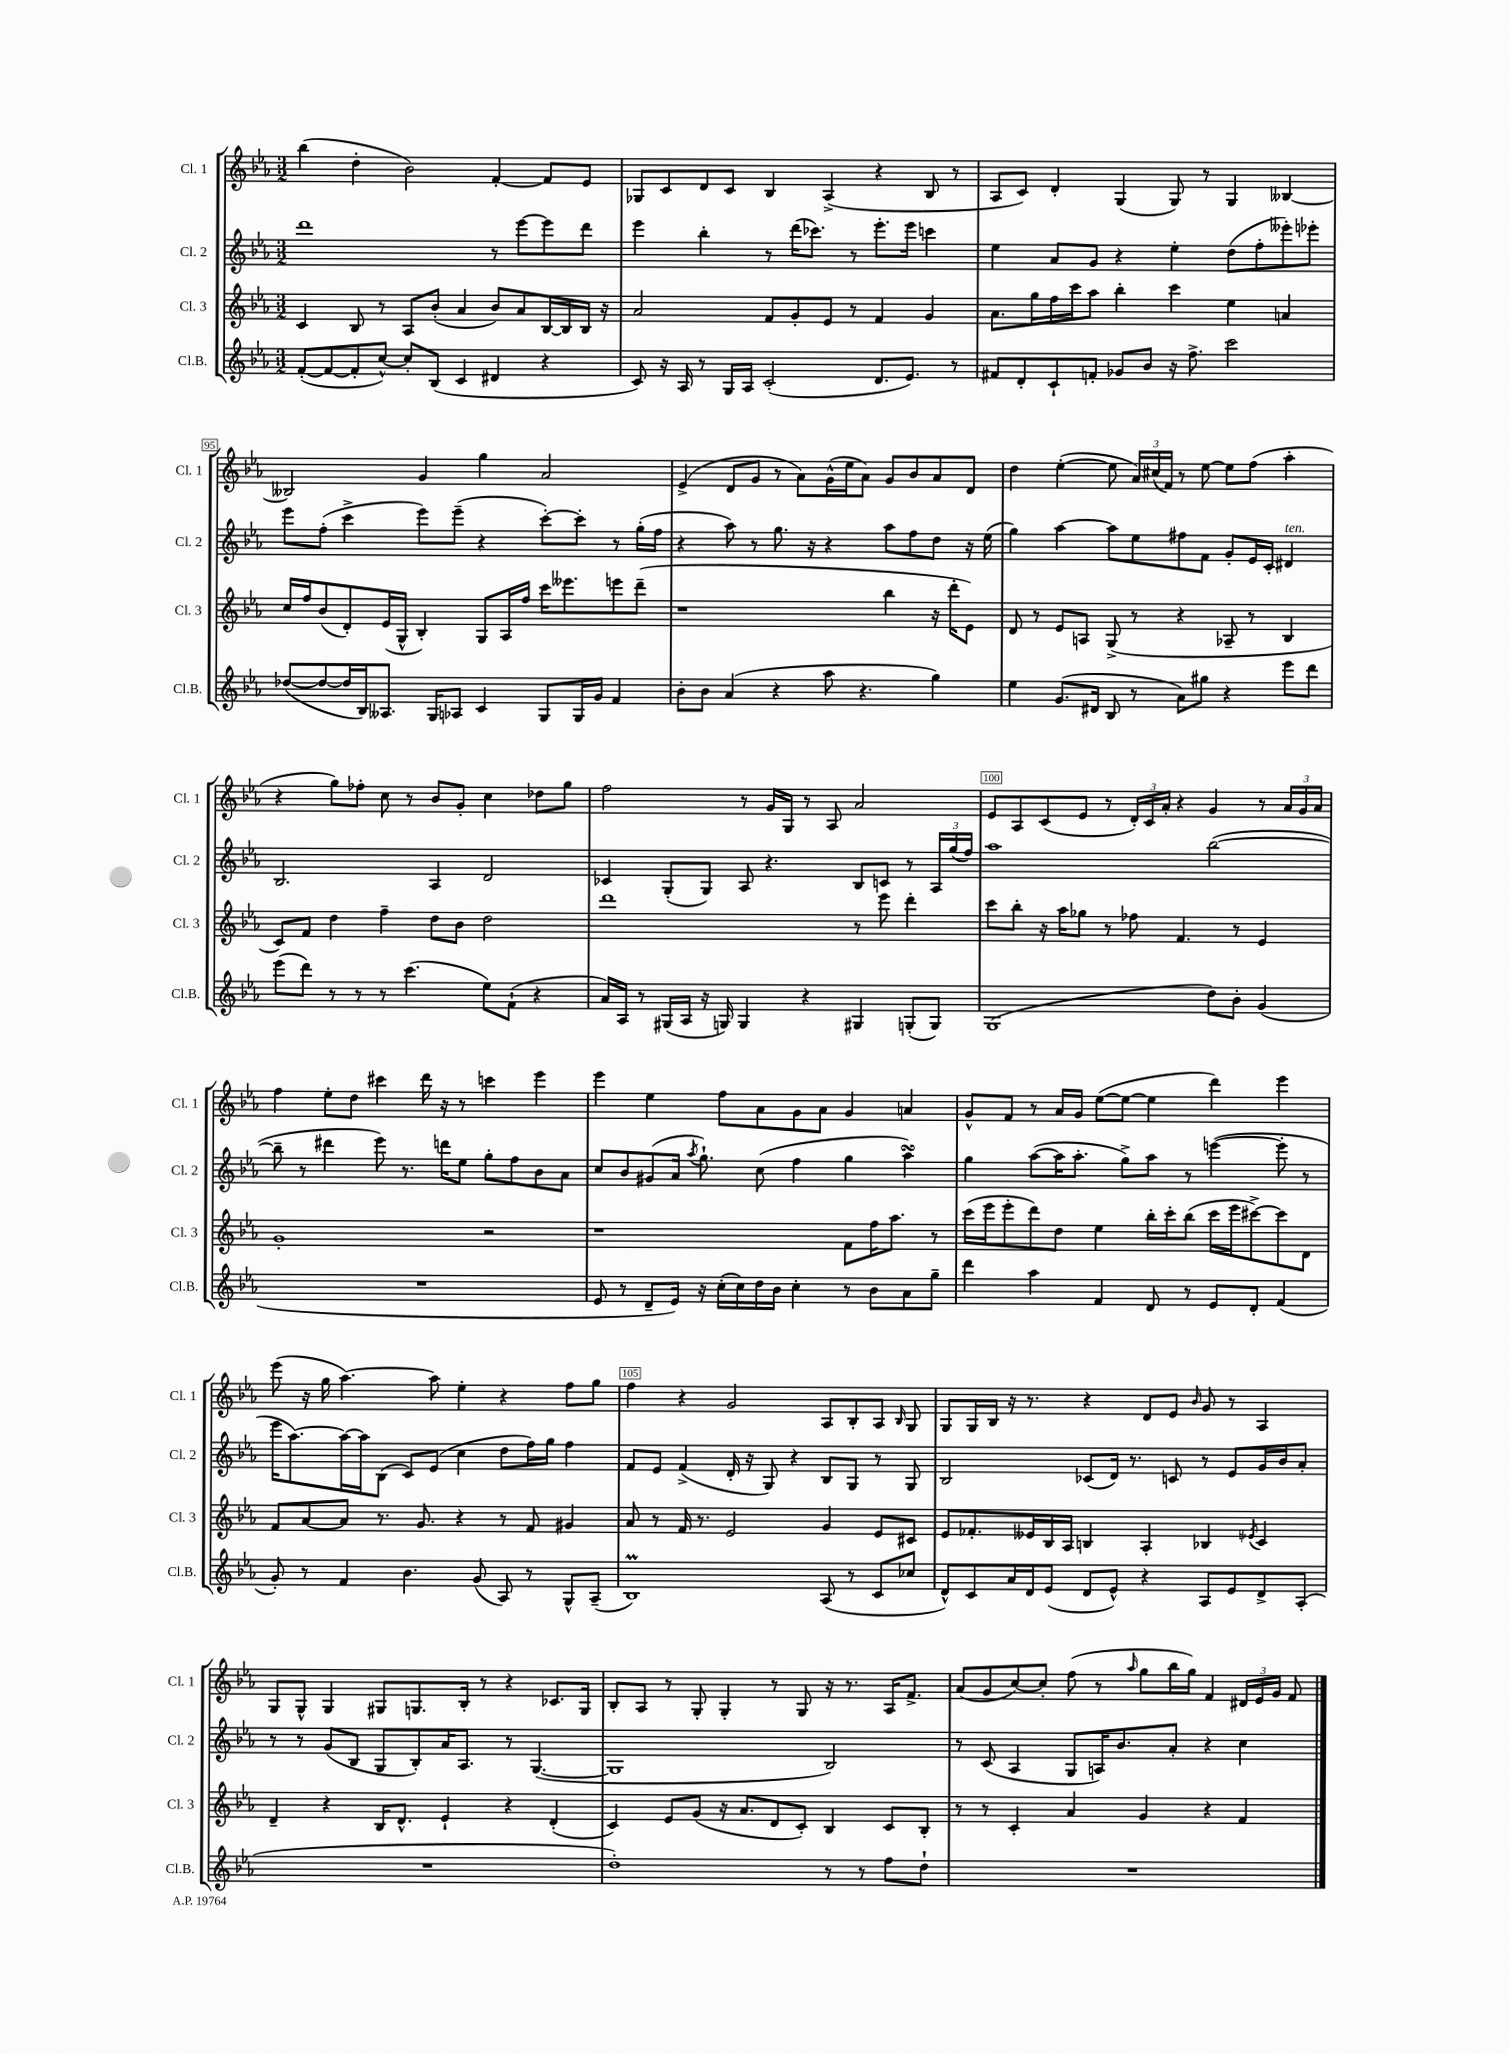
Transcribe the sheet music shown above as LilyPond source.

<<
\new StaffGroup <<
\new Staff = "s0" \with { instrumentName = "Cl. 1" shortInstrumentName = "Cl. 1" } {
    \clef treble \key ees \major \numericTimeSignature \time 3/2
    \autoBeamOff bes''4( d''4-. bes'2) f'4~-. f'8[ ees'8] |
    ges8[ c'8 d'8 c'8] bes4 aes4->( r4 bes8 r8 |
    aes8[ c'8]) d'4-. g4( g8) r8 g4 beses4~ |
    beses2 g'4 g''4 aes'2 |
    ees'4->( d'8[ g'8] r8 aes'8[) g'16-^( ees''16 aes'8]) g'8[ bes'8 aes'8 d'8] |
    d''4 ees''4~-.( ees''8 \tuplet 3/2 { aes'16[) cis''16( f'16]) } r8 ees''8~ ees''8[ f''8]( aes''4-. |
    r4 g''8[) fes''8]-. c''8 r8 bes'8[ g'8]-. c''4 des''8[ g''8] |
    f''2 r8 g'16[ g16] r8 aes8 aes'2 |
    ees'8[ aes8 c'8( ees'8] r8 \tuplet 3/2 { d'16[-.) c'16 aes'16]-. } r4 g'4 r8 \tuplet 3/2 { aes'16[ g'16 aes'16] } |
    f''4 ees''8[-. d''8] cis'''4 d'''16 r16 r8 c'''4 ees'''4 |
    ees'''4 ees''4 f''8[ aes'8 g'8 aes'8] g'4 a'4 |
    g'8[-^ f'8] r8 aes'16[ g'16] ees''8[~( ees''8]~ ees''4 d'''4) ees'''4 |
    ees'''8( r16 g''16 aes''4.~) aes''8 ees''4-. r4 f''8[ g''8] |
    f''4 r4 g'2 aes8[ bes8-. aes8] \grace { bes16 } g8 |
    g8[ g16 bes16] r16 r8. r4 d'8[ ees'8] \grace { bes'16 } g'8 r8 aes4 |
    g8[ g8]-^ g4 gis8[ g8. bes16]-. r8 r4 ces'8.[ g16] |
    bes8[-. aes8] r8 g8-. g4-. r8 g8 r16 r8. aes16[ f'8.]-> |
    aes'8[( g'8 c''8~) c''8]-. f''8( r8 \grace { aes''16 } g''8[ bes''16 g''16]) f'4 \tuplet 3/2 { dis'16[ ees'16 g'16] } f'8 \bar "|." |
}
\new Staff = "s1" \with { instrumentName = "Cl. 2" shortInstrumentName = "Cl. 2" } {
    \clef treble \key ees \major \numericTimeSignature \time 3/2
    \autoBeamOff d'''1 r8 ees'''8[~ ees'''8 d'''8] |
    ees'''4 bes''4-. r8 d'''16[( ces'''8.]) r8 ees'''8.[-. ees'''16] c'''4 |
    ees''4 aes'8[ g'8] r4 ees''4-. d''8[( f''8-. eeses'''8-.) ees'''8]-. |
    ees'''8[ f''8]-.( c'''4-> ees'''8[) ees'''8]--( r4 c'''8[~-.) c'''8]-. r8 g''16[-.( f''16] |
    r4 aes''8) r8 g''8. r16 r4 aes''8[ f''8 d''8] r16 ees''16( |
    g''4) aes''4~ aes''8[ ees''8 fis''8 f'8] g'8[-. ees'16 c'16]-. dis'4^\markup { \italic "ten." } |
    bes2. aes4 d'2 |
    ces'4 g8[-.( g8]) aes8 r4. bes8[ c'8] r8 \tuplet 3/2 { aes16[ g''16( f''16]) } |
    aes''1 bes''2~( |
    bes''8-- r8 dis'''4 ees'''8) r8. d'''16[ ees''8] g''8[-. f''8 bes'8 aes'8] |
    c''8[ bes'8 gis'8( aes'16] \acciaccatura { aes''8 } g''8.-!) c''8( f''4 g''4 aes''4\turn) |
    g''4 aes''8[~( aes''16 aes''8.]-. g''8[->) aes''8] r8 e'''4~( e'''8-. r8 |
    ees'''16[ aes''8.~) aes''16~ aes''16 bes8]( c'8[) ees'8]( c''4 d''8[ f''16) g''16] f''4 |
    f'8[ ees'8] f'4->( d'16-. r16 g8) r4 bes8[ g8] r8 g8 |
    bes2 ces'8[( d'16]) r8. c'8 r8 ees'8[ g'16 bes'16 aes'8]-. |
    r8 r8 g'8[( bes8] g8[ bes8-.) aes'16 aes8.] r8 g4.~( |
    g1 bes2) |
    r8 c'8( aes4 g8[ a16) bes'8. aes'8]-. r4 c''4 \bar "|." |
}
\new Staff = "s2" \with { instrumentName = "Cl. 3" shortInstrumentName = "Cl. 3" } {
    \clef treble \key ees \major \numericTimeSignature \time 3/2
    \autoBeamOff c'4 bes8 r8 aes8[ bes'8]-.( aes'4 bes'8[) aes'8 bes16~ bes16 bes16] r16 |
    aes'2 f'8[ g'8-. ees'8] r8 f'4 g'4 |
    aes'8.[ g''16 f''16 c'''16 aes''8] bes''4-. c'''4 ees''4 a'4 |
    c''16[ f''16 bes'8( d'8-.) ees'16( g16]-^ bes4-.) g8[ aes16 f''16] c'''16[ eeses'''8. e'''8 d'''8]--( |
    r1 bes''4 r16 d'''16[-. ees'8]) |
    d'8 r8 ees'8[ a8] g8->( r8 r4 aes8-- r8 bes4 |
    c'8[) f'8] d''4 f''4-- d''8[ bes'8] d''2 |
    d'''1 r8 ees'''8 d'''4-. |
    c'''8[ bes''8]-. r16 aes''16[ ges''8] r8 fes''8 f'4. r8 ees'4 |
    g'1-. r2 |
    r1 f'8[ f''16 aes''8.] r8 |
    c'''16[( ees'''16 ees'''8-. d'''8) d''8] ees''4 bes''16[-. c'''16-. bes''8]( c'''16[ ees'''16 cis'''8~->) cis'''8 d'8] |
    f'8[ aes'8~ aes'8] r8. g'8. r4 r8 f'8 gis'4 |
    aes'8 r8 f'16 r8. ees'2 g'4 ees'8[ cis'8] |
    ees'8[ fes'8.-. eeses'16 bes16 aes16] b4 aes4-. bes4 \acciaccatura { ees'8 } c'4 |
    d'4-- r4 bes16[ d'8.]-^ ees'4-! r4 d'4-.( |
    c'4) ees'8[ g'8]( r16 aes'8.[ d'8 c'8]-.) bes4 c'8[ bes8]-. |
    r8 r8 c'4-. aes'4 g'4 r4 f'4 \bar "|." |
}
\new Staff = "s3" \with { instrumentName = "Cl.B." shortInstrumentName = "Cl.B." } {
    \clef treble \key ees \major \numericTimeSignature \time 3/2
    \autoBeamOff f'8[~-.( f'8~ f'8-. c''8]~-^) c''8[-. bes8]( c'4 dis'4 r4 |
    c'8) r16 aes16 r8 g16[ aes16] c'2-.( d'8.[ ees'8.]) r8 |
    fis'8[ d'8-. c'8-! f'8]-. ges'8[ bes'8] r16 f''8.-> c'''2 |
    des''8[~( des''8~ des''16 bes16) aeses8.] g16[ aes8] c'4 g8[ g16 g'16] f'4 |
    bes'8[-. bes'8] aes'4( r4 aes''8 r4. g''4) |
    ees''4 g'8.[( dis'16] bes8 r8 aes'8[) gis''8] r4 ees'''8[ d'''8] |
    ees'''8[( d'''8]) r8 r8 r8 c'''4.( ees''8[) f'8]-!( r4 |
    aes'16[) aes16] r8 gis16[( aes16] r16 g16) g4 r4 gis4 g8[-.( g8]) |
    g1( d''8[) bes'8]-. g'4( |
    R1. |
    ees'8 r8 d'8[-- ees'16]) r16 c''16[-.( c''16) d''16 bes'16] c''4-. r8 bes'8[ aes'8 g''8]-- |
    d'''4 aes''4 f'4 d'8 r8 ees'8[ d'8]-. f'4( |
    g'8-.) r8 f'4 bes'4. g'8( aes8) r8 g8[-^ aes8]--( |
    bes1\prall) aes8( r8 c'8[ ces''8] |
    d'8[-^) c'8 aes'16 d'16 ees'8]( d'8[ ees'8]-^) r4 aes8[ ees'8 d'8-> aes8]-.( |
    R1. |
    d''1-.) r8 r8 f''8[ d''8]-! |
    R1. \bar "|." |
}
>>
>>
\layout { \context { \Score currentBarNumber = #92 \override BarNumber.break-visibility = ##(#f #t #t) barNumberVisibility = #(every-nth-bar-number-visible 5) \override BarNumber.stencil = #(make-stencil-boxer 0.1 0.3 ly:text-interface::print) } }
